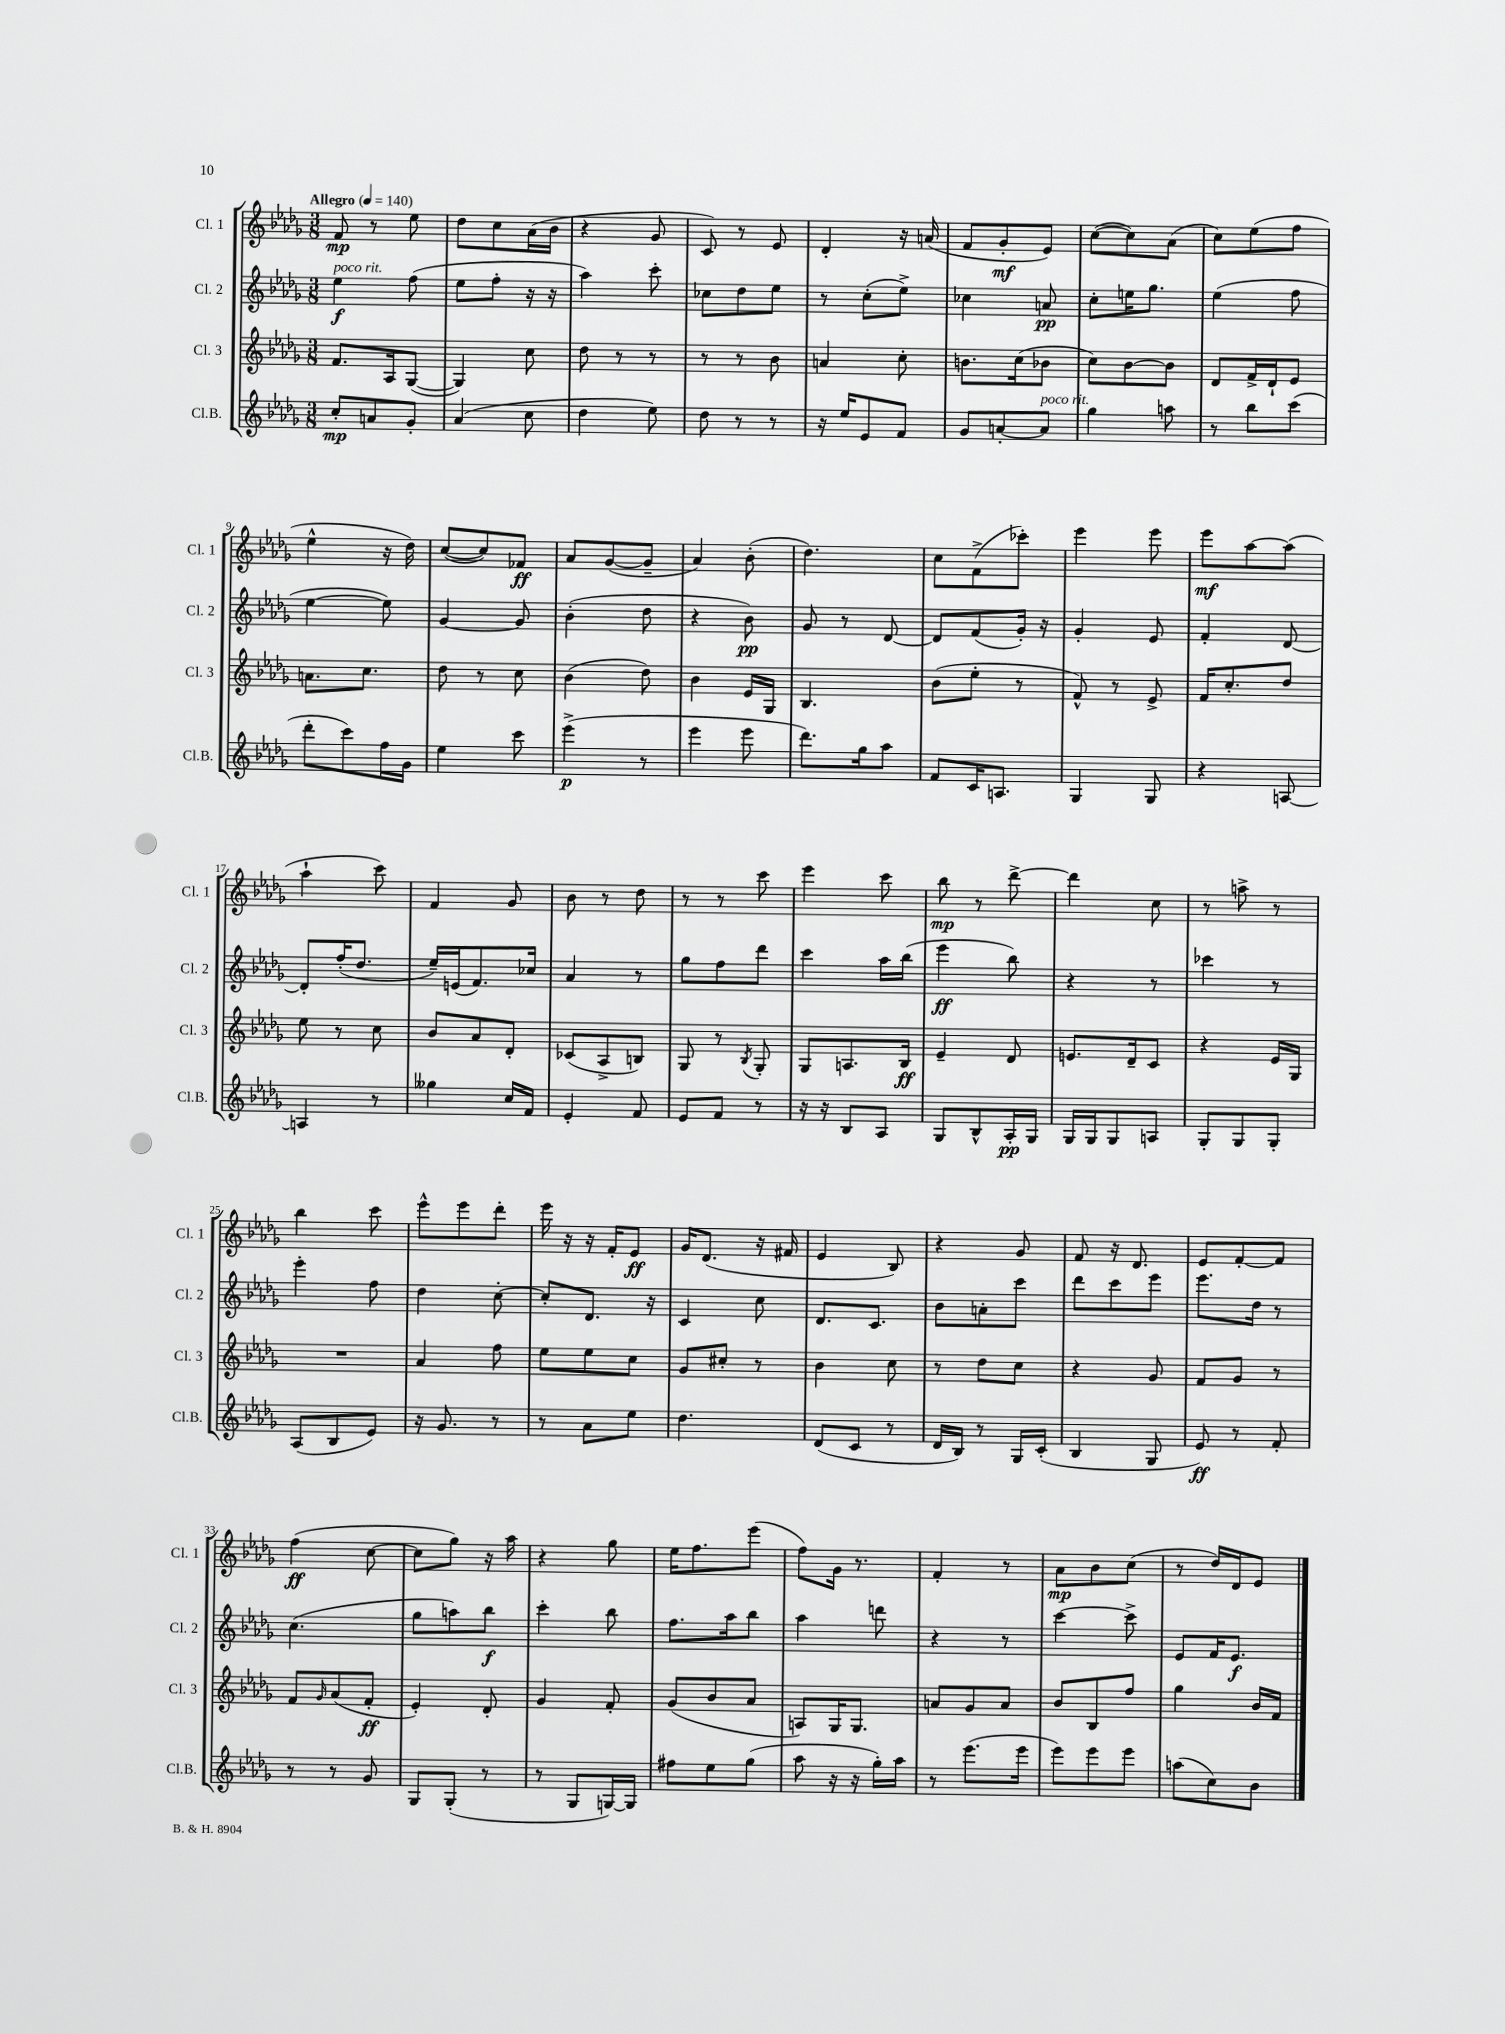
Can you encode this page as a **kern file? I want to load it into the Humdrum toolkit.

**kern	**kern	**kern	**kern
*staff4	*staff3	*staff2	*staff1
*clefG2	*clefG2	*clefG2	*clefG2
*k[b-e-a-d-g-]	*k[b-e-a-d-g-]	*k[b-e-a-d-g-]	*k[b-e-a-d-g-]
*M3/8	*M3/8	*M3/8	*M3/8
*MM140	*MM140	*MM140	*MM140
8cc'/L	8.f/L	4ee-\	8f/
8a/	.	.	8r
.	16A-/k	.	.
8g-'/J	([8G-/J	(8ff\	8ee-\
=	=	=	=
(4a-/	4G-/])	8ee-\L	8dd-\L
.	.	8ff'\J	8cc\
8cc\	8cc\	16r	(16a-\L
.	.	16r	16b-\JJ
=	=	=	=
4dd-\	8dd-\	4aa-\)	4r
.	8r	.	.
8ee-\)	8r	8ccc'\	8g-/
=	=	=	=
8dd-\	8r	8cc-\L	8c/)
8r	8r	8dd-\	8r
8r	8b-\	8ee-\J	8e-/
=	=	=	=
16r	4a/	8r	4d-'/
16ee-/LK	.	.	.
8e-/	.	(8cc'\L	.
8f/J	8cc'\	8ee-^\J)	16r
.	.	.	(16a/
=	=	=	=
8g-/L	8.b\L	4cc-\	8f/L
[8a'/	.	.	8g-'/
.	(16cc\k	.	.
8a/]J	8b-\J	8a/	8e-/J)
=	=	=	=
4gg-\	8cc\L)	8cc'\L	([8cc\L
.	[8b-\	16ee\K	8cc\])
.	.	8.gg-\J	.
8aa\	8b-\]J	.	(8a-\J
=	=	=	=
8r	8d-/L	(4ee-\	8cc\L)
8bb-\L	16f^/L	.	(8ee-\
.	16d-`/J	.	.
(8ccc\J	8e-/J	8ff\	8ff\J
=	=	=	=
8ddd-'\L	8.a\L	[4ee-\	4ee-^^\
8ccc\)	.	.	.
.	8.cc\J	.	.
16ff\L	.	8ee-\])	16r
16g-\JJ	.	.	16dd-\)
=	=	=	=
4ee-\	8dd-\	[4g-/	([8cc/L
.	8r	.	8cc/])
8ccc\	8cc\	8g-/]	8f-/J
=	=	=	=
(4eee-^\	(4b-\	(4b-'\	8a-/L
.	.	.	([8g-/
8r	8dd-\)	8dd-\	8g-~/]J
=	=	=	=
4eee-\	4b-\	4r	4a-/)
8eee-\	16e-/LL	8b-\)	(8b-'\
.	16G-/JJ	.	.
=	=	=	=
8.ddd-\L)	4.B-/	8g-/	4.dd-\)
.	.	8r	.
16gg-\k	.	.	.
8aa-\J	.	[8d-/	.
=	=	=	=
8f/L	(8b-\L	8d-/]L	8cc\L
16c/K	8ee-'\J	(8f/	(8f^\
8.A/J	.	.	.
.	8r	16g-'/Jk)	8ccc-'\J)
.	.	16r	.
=	=	=	=
4G-/	8f^^/)	4g-'/	4eee-\
.	8r	.	.
8G-/	8e-^/	8e-/	8eee-\
=	=	=	=
4r	16f/LK	4f'/	8eee-\L
.	8.cc'/	.	.
.	.	.	[8aa-\
[8A/	8dd-/J	[8d-/	(8aa-\]J
=	=	=	=
4A/]	8ee-\	8d-'/]L	4aa-`\
.	8r	(16ff'/K	.
.	.	8.dd-/J	.
8r	8cc\	.	8ccc\)
=	=	=	=
4gg--\	8b-/L	16ee-~/LL)	4f/
.	.	(16e/J	.
.	8a-/	8.f/)	.
16cc/LL	8d-'/J	.	8g-/
16f/JJ	.	16cc-/Jk	.
=	=	=	=
4e-'/	(8c-/L	4a-/	8b-\
.	8A-^/	.	8r
8f/	8B/J)	8r	8dd-\
=	=	=	=
8e-/L	8G-/	8gg-\L	8r
8f/J	8r	8ff\	8r
.	8qB-/	.	.
8r	8G-'/	8ddd-\J	8ccc\
=	=	=	=
16r	8G-/L	4ccc\	4eee-\
16r	.	.	.
8B-/L	8.A/	.	.
8A-/J	.	16aa-\LL	8ccc\
.	16B-/Jk	(16bb-\JJ	.
=	=	=	=
8G-/L	4e-~/	4eee-\	8bb-\
8B-^^/	.	.	8r
16A-'/L	8d-/	8bb-\)	[8ddd-^\
16G-/JJ	.	.	.
=	=	=	=
16G-/LL	8.e/L	4r	4ddd-\]
16G-/J	.	.	.
8G-/	.	.	.
.	16d-~/k	.	.
8A/J	8c/J	8r	8cc\
=	=	=	=
8G-'/L	4r	4ccc-\	8r
8G-/	.	.	8aa^\
8G-'/J	16e-/LL	8r	8r
.	16G-/JJ	.	.
=	=	=	=
(8A-/L	4.r	4eee-'\	4bb-\
8B-/	.	.	.
8e-/J)	.	8ff\	8ccc\
=	=	=	=
16r	4a-/	4dd-\	8eee-^^\L
8.g-/	.	.	.
.	.	.	8eee-\
8r	8ff\	[8cc'\	8ddd-'\J
=	=	=	=
8r	8ee-\L	8cc'/]L	16eee-\
.	.	.	16r
8a-\L	8ee-\	8.d-/J	16r
.	.	.	16f'/LK
8ee-\J	8cc\J	.	8e-/J
.	.	16r	.
=	=	=	=
4.dd-\	8g-/L	4c/	16g-/LK
.	.	.	(8.d-/J
.	8cc#'/J	.	.
.	8r	8cc\	16r
.	.	.	16f#/
=	=	=	=
(8d-/L	4b-\	8.d-/L	4e-/
8c/J	.	.	.
.	.	8.c/J	.
8r	8cc\	.	8B-/)
=	=	=	=
16d-/LL	8r	8b-\L	4r
16B-/JJ)	.	.	.
8r	8dd-\L	8a'\	.
16G-/LL	8cc\J	8ccc\J	8g-/
(16c'/JJ	.	.	.
=	=	=	=
4B-/	4r	8ddd-\L	8f/
.	.	8ccc\	16r
.	.	.	8.d-/
8G-/	8g-/	8eee-\J	.
=	=	=	=
8e-/)	8f/L	8.eee-\L	8e-/L
8r	8g-/J	.	[8f'/
.	.	16dd-\Jk	.
8f'/	8r	8r	8f/]J
=	=	=	=
8r	8f/L	(4.cc\	(4ff\
.	16qqg-/	.	.
8r	(8a-/	.	.
8g-/	8f'/J	.	[8cc\
=	=	=	=
8G-/L	4e-'/)	8gg-\L	8cc\]L
(8G-'/J	.	8aa\)	8gg-\J)
8r	8d-'/	8bb-\J	16r
.	.	.	16aa-\
=	=	=	=
8r	4g-/	4ccc'\	4r
8G-/L	.	.	.
[16G/L)	8f'/	8bb-\	8gg-\
16G/]JJ	.	.	.
=	=	=	=
8ff#\L	(8g-/L	8.ff\L	16ee-\LK
.	.	.	8.ff\
8ee-\	8b-/	.	.
.	.	16aa-\k	.
(8gg-\J	8a-/J	8bb-\J	(8eee-\J
=	=	=	=
8aa-\	8A/L)	4aa-\	8ff\L)
16r	16G-/K	.	16g-\Jk
16r	8.G-/J	.	8.r
16gg-'\LL)	.	8ddd\	.
16aa-\JJ	.	.	.
=	=	=	=
8r	8a/L	4r	4f'/
(8.eee-\L	8g-/	.	.
.	8a/J	8r	8r
16eee-\Jk	.	.	.
=	=	=	=
8eee-\L)	8b-/L	[4ccc\	8a-\L
8eee-\	8B-/	.	8b-\
8eee-\J	8ff/J	8ccc^\]	(8cc\J
=	=	=	=
(8aa\L	4gg-\	8e-/L	8r
8cc\)	.	16f/K	16dd-/LL)
.	.	8.e-/J	16d-/J
8b-\J	16b-/LL	.	8e-/J
.	16f/JJ	.	.
==	==	==	==
*-	*-	*-	*-
